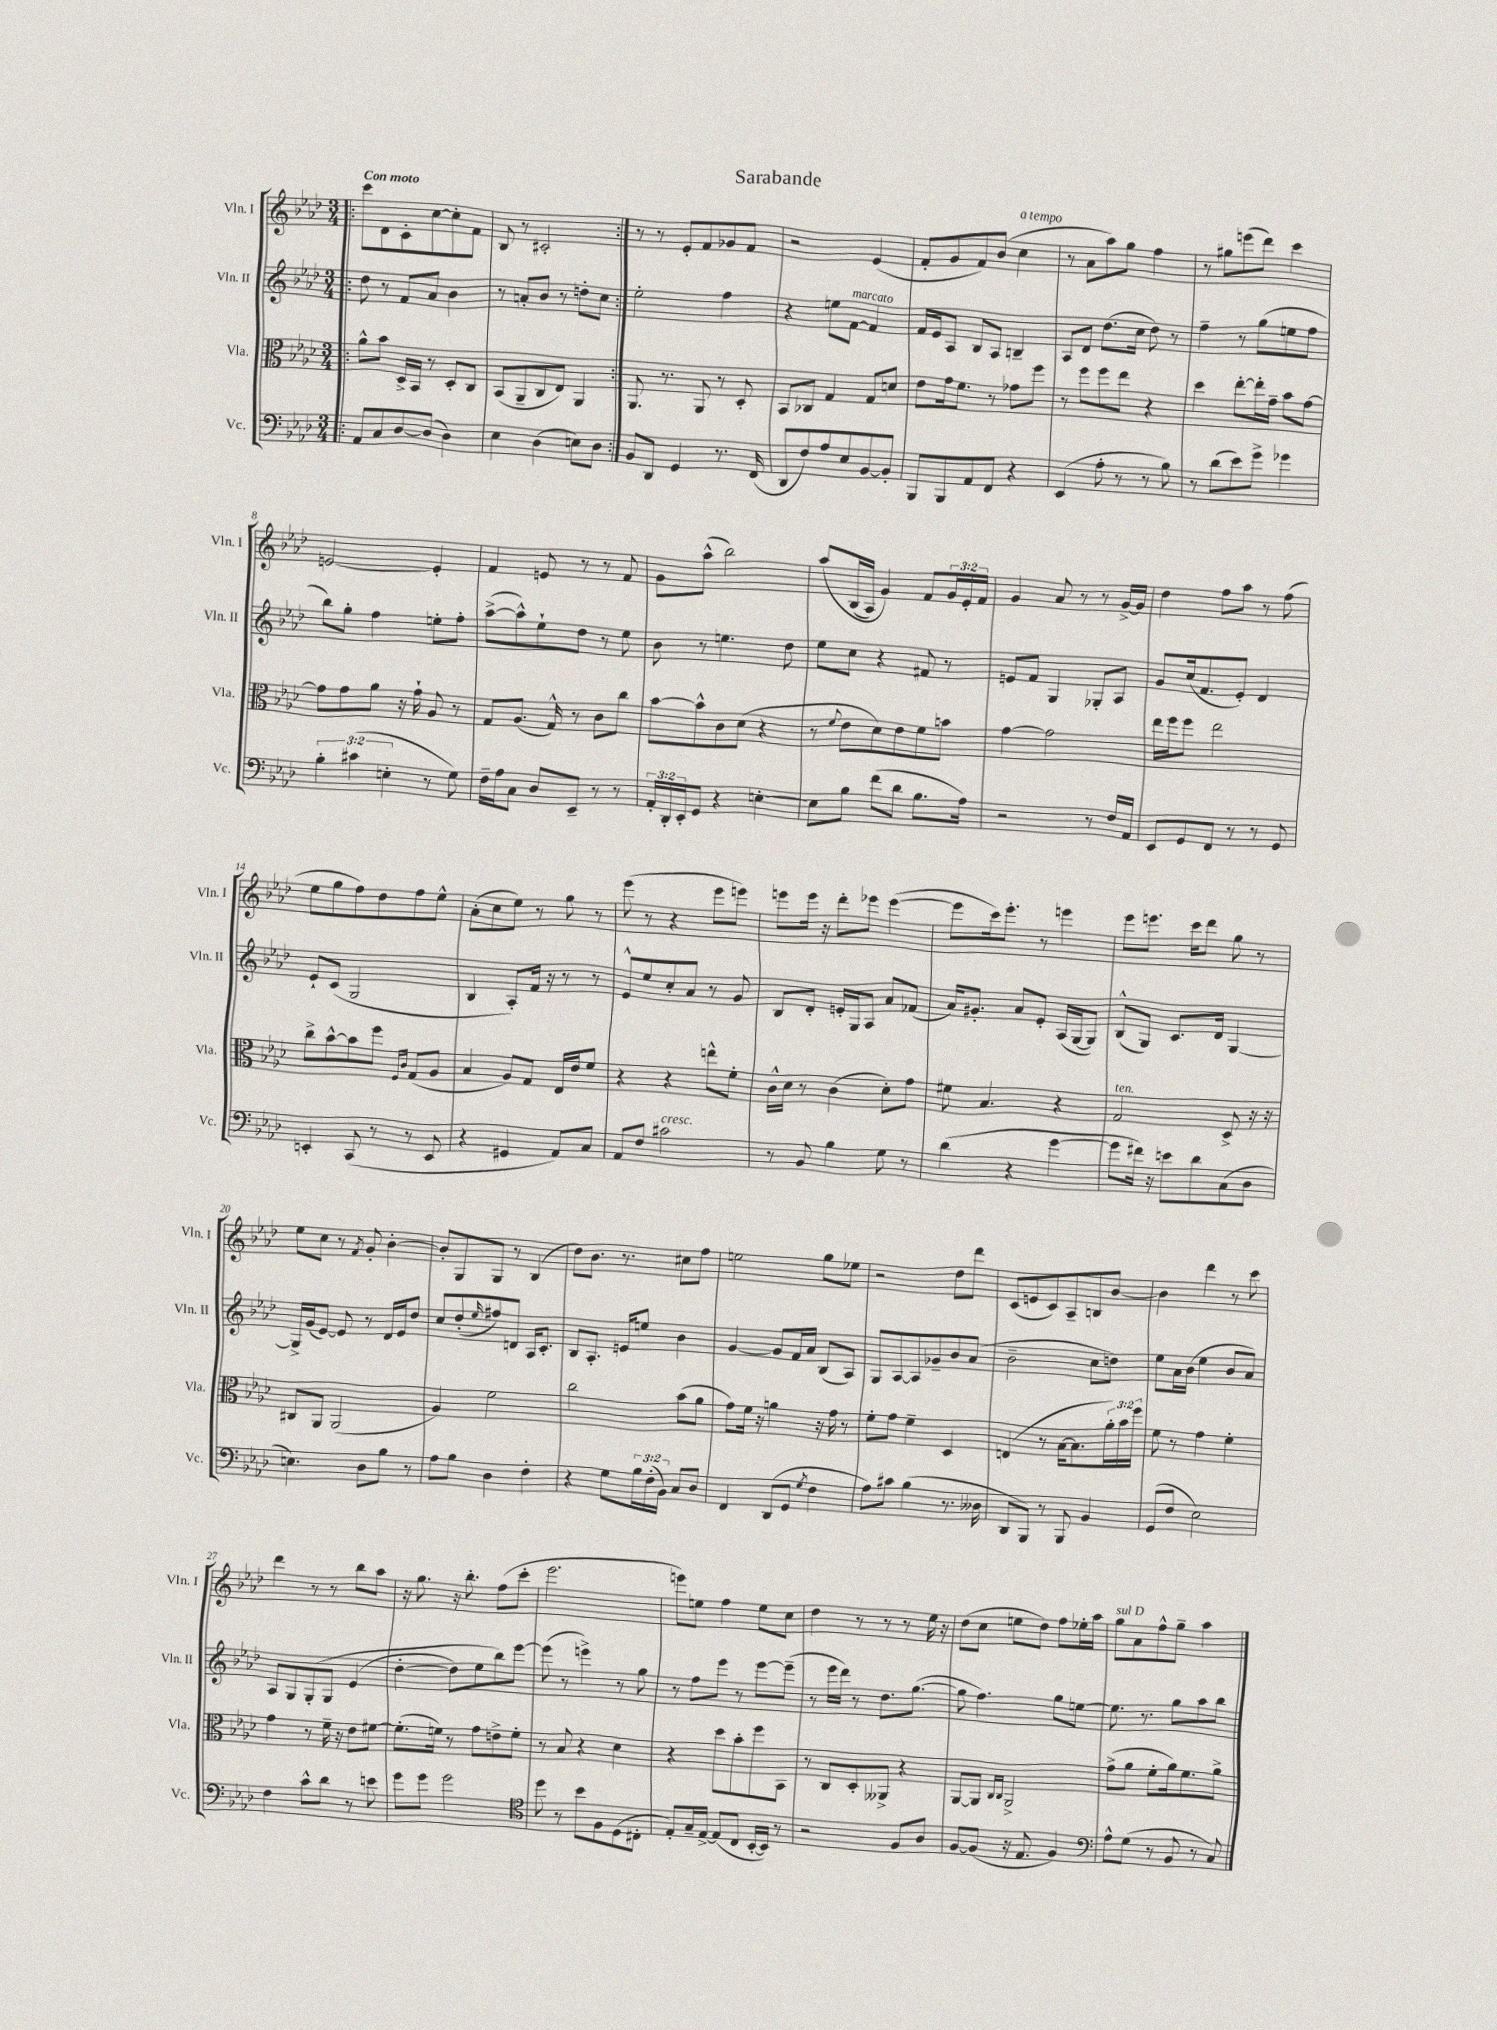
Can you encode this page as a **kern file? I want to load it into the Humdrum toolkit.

**kern	**kern	**kern	**kern
*part4	*part3	*part2	*part1
*staff4	*staff3	*staff2	*staff1
*I"Vc.	*I"Vla.	*I"Vln. II	*I"Vln. I
*I'Vc.	*I'Vla.	*I'Vln. II	*I'Vln. I
*clefF4	*clefC3	*clefG2	*clefG2
*k[b-e-a-d-]	*k[b-e-a-d-]	*k[b-e-a-d-]	*k[b-e-a-d-]
*M3/4	*M3/4	*M3/4	*M3/4
=1!|:	=1!|:	=1!|:	=1!|:
!	!	!	!LO:TX:a:B:t=Con moto
8AA-/L	8a-^^\L	8dd-\	8ccc\L
8C/	8b-\J	8r	8d-\
[8D-/	16D-^/LL	8f/L	8c'\
.	16BB-/JJ	.	.
(8D-/J]	8r	8a-/J	[8cc\
4D-\)	8D-'/L	4b-\	8cc'\]
.	8C/J	.	8f\J
=2	=2	=2	=2
4E-\	(8BB-/L	8r	8B-/
.	8AA-~/	8an'/L	8r
(4D-\	8C/	8b-/J	2c#X'/
.	8E-/J)	8r	.
8En\L)	4AA-/	8ddn'\L	.
8D-\J	.	8cc\J	.
=3:|!	=3:|!	=3:|!	=3:|!
8BB-/L	8.AA-/	2ee-'\	8r
8DD-/J	.	.	8r
.	8.r	.	.
4GG/	.	.	8e-'/L
.	8AA-/	.	8f/
8.r	8r	4ff\	8g-X/
.	8D-'/	.	8f/J
(16FF/	.	.	.
=4	=4	=4	=4
8DD-/L	8BB-/L	4r	2r
8F/)	8C-X/J	.	.
8A-/	4G/	8een\L	.
!	!	!LO:TX:a:i:t=marcato	!
8E-/	.	[8f\J	.
[8BB-/	8G/L	4f/]	(4e-/
8BB-'/J]	8dn/J	.	.
=5	=5	=5	=5
8BBB-/L	8e-\L	16f/LL	8f'/L
.	.	16e-/J	.
8BBB-/	16g\k	8A-/J	8g/
.	8.f\J	.	.
8AA-/	.	8B-/L	8f/)
8FF/J	8r	8A-/J	(8b-/J
!	!	!	!LO:TX:a:i:t=a tempo
4r	8g-X\L	4Bn~/	4cc\
.	8ff\J	.	.
=6	=6	=6	=6
(4EE-/	8r	8A-/L	8r
.	8ff\L	8d-/J	8a-\L
8A-'\	8ff\	(8.dd-\L	8aa-\)
8r	8ee-\J	.	8gg\J
.	.	16cc\Jk	.
8r	4r	8dd-\)	4ff\
8B-\)	.	8r	.
=7	=7	=7	=7
8r	4dd-\	4ff~\	8r
(8d-\L	.	.	8gg#X\L
8e-\)	[8ee-'\L	8r	(8eeen\
8g^\J	16ee-'\L]	(8gg\L	8ddd-\J)
.	16g~\JJ	.	.
4g-X\	8b-\L	8een\	4ccc\
.	[8g\J	8ff\J	.
!!LO:LB:g=z
=8	=8	=8	=8
6B-'\	8g\L]	8bb-\L)	[2en/
.	8g\	8gg'\J	.
(6c#X\	.	.	.
.	8a-\J	4ff\	.
6En'\	.	.	.
.	16r	.	.
.	16g`\	.	.
8r	8A-/	8een'\L	4e'/]
8G\)	8r	8ff'\J	.
=9	=9	=9	=9
16F~\LL	8G/L	([8aa-^\L	4f/
16A-\J	.	.	.
8C\J	(8.A-/J	8aa-^^\])	.
8D-/L	.	8ee-`\	8en/
.	16G^^/)	.	.
8EE-~/J	8r	8dd-\J	8r
8r	8c\L	8r	8r
8r	8cc\J	8ee-\	8f/
=10	=10	=10	=10
24AA-'/LL	[8b-\L	8b-\	8g\L
24DD-'/	.	.	.
24EE-'/J	.	.	.
8GG/J	8b-^^\]	8r	(8aa-^^\J
4r	8c\	4.een\	2bb-\)
.	(8d-\J	.	.
[4En'\	4r	.	.
.	.	8dd-\	.
=11	=11	=11	=11
8E\L]	8r	8ee-\L	(8aa-/L
.	8qqf/	.	.
8B-\J	8e-\L	8cc\J	(16B-/L
.	.	.	16A-/JJ)
(8f\L	8d-\)	4r	4g/)
8d-\J	8e-\	.	.
8.B-\L	8f\	8f#X/	8f/L
.	8bn\J	8r	24g/L
.	.	.	24e-'/
16A-\Jk)	.	.	.
.	.	.	24f/JJ
=12	=12	=12	=12
2r	[4g\	8en/L	4g/
.	.	8f/J	.
.	2g\]	4G/	8a-/
.	.	.	8r
8r	.	8G-X'/L	8r
16F/LL	.	8A-/J	[16g^/LL
16AA-/JJ	.	.	16g/JJ]
=13	=13	=13	=13
8EE-/L	16ee-\LL	8g/L	4dd-\
.	16ff\J	.	.
8GG/	8ff\J	(16cc/k	.
.	.	8.f/	.
8FF/J	2ee-\	.	8ff\L
8r	.	8e-'/J)	8aa-\J
8r	.	4d-/	8r
8GG/	.	.	(8ff\
!!LO:LB:g=z
=14	=14	=14	=14
4EEn'/	8cc^\L	8e-`/L	8ee-\L
.	[8b-^^\	(8c/J	8gg\
(8CC/	8b-\]	2G/	8ff\)
8r	8ff\J	.	8dd-\
.	16qqF/LL	.	.
.	16qqc/JJ	.	.
8r	(8G/L	.	8ff\
8EE/	8A-/J	.	8ee-^^\J
=15	=15	=15	=15
4r	4B-/	4B-/	(8a-'\L
.	.	.	8cc\
4GG#X/	8A-/L)	8A-'/L)	8ee-\J)
.	8G/J	16f/Jk	8r
.	.	16r	.
8AA-/L)	16E-/LL	8r	8gg\
.	16e-/J	.	.
8C/J	8f/J	8r	8r
=16	=16	=16	=16
8AA-/L	4r	8e-^^/L	(8eee-\
8F/J	.	8ee-/	8r
!LO:TX:a:i:t=cresc.	!	!	!
2c#X\	4r	8cc'/	4r
.	.	8a-/J	.
.	8een^^\L	8r	8eee-\L
.	8f'\J	8g/	8eeen\J)
=17	=17	=17	=17
8r	16c^^\LL	8B-/L	8eeen\L
.	16d-\JJ	.	.
8BB-/	8r	8d-'/J	16eee\Jk
.	.	.	16r
4B-\	(4c\	16en'/LL	8ddd-'\L
.	.	16G/J	.
.	.	8A-/J	8eee-X\J
8G\	8d-'\L)	8a-/L	([4eee-\
8r	8g\J	(8f-X/J	.
=18	=18	=18	=18
(4d-\	8f#X\	16a-/KL)	8eee-\L]
.	.	8.g#X'/J	.
.	4.B-/	.	16ccc\k)
.	.	.	8.eee-'\J
4r	.	8a-/L	.
.	.	8e-'/J	8r
[4g\	4r	(16A-/LL	4eeen\
.	.	[16G/J	.
.	.	8G/J])	.
=19	=19	=19	=19
!	!LO:TX:a:i:t=ten.	!	!
8g\L]	2G/	(8B-^^/L	8eee-\L
16f#X\Jk)	.	8G/J)	8.eeen\J
16r	.	.	.
8en\L	.	8.c/L	.
.	.	.	16ccc\KL
8d-\	.	.	8ddd-\J
.	.	16d-/Jk	.
(8C\	8D-^/	[4G/	8gg\
8D-\J	16r	.	8r
.	16r	.	.
!!LO:LB:g=z
=20	=20	=20	=20
4.En\)	8C#X/L	16G^/LL]	8ee-\L
.	.	(16g/J	.
.	8AA-/J	[8e-/J)	8cc\J
.	(2AA-/	8e-/]	8r
.	.	.	8qf/
8D-\L	.	8r	8g'/
8B-\J	.	16d-/LL	[4b-'\
.	.	16e-/J	.
8r	.	8dd-/J	.
=21	=21	=21	=21
8A-\L	4A-/)	8cc/L	8b-'/L]
8B-\J	.	(8dd-'/	8G/
.	.	16qqee-/	.
4D-\	2f\	8ff#X/)	8G/J
.	.	8dn/J	8r
4F'\	.	16A-/KL	(4B-/
.	.	8.c'/J	.
=22	=22	=22	=22
4r	2cc\	8B-/L	8dd-\L)
.	.	8.A-'/J	8.b-\J
8G\L	.	.	.
.	.	16en/KL	8.r
24B-\L	.	8een/J	.
(24F'\	.	.	.
24BB-\JJ)	.	.	.
8C/L	(8b-\L	4b-\	8cc#X\L
8D-/J	8a-\J	.	8ff\J
=23	=23	=23	=23
4FF/	8g\L)	[4g/	2een\
.	16f\Jk	.	.
.	16r	.	.
(8DD-/L	4an\	8g/L]	.
8GG/J	.	16f/L	.
.	.	16a-/JJ	.
8qG/	.	.	.
4F\	16r	(8B-/L	8gg\L
.	16g\	.	.
.	8r	8A-/J)	8ee-X\J
=24	=24	=24	=24
8A-\L)	8f'\L	8G/L	2r
8c#X\J	8g\J	[8A-/	.
(4B-\	4f~\	8A-/]	.
.	.	8g-X~/	.
8.r	4D-/	8b-/	8dd-\L
.	.	(8a-/J	8ddd-\J
16D--X\	.	.	.
=25	=25	=25	=25
8DD-/L	(4En/	2b-~\	(8c/L
8BBB-/J)	.	.	8en/
8r	8r	.	8c/)
8BBB-/	[16B-\KL	.	8A-~/
.	8.B-\]	.	.
4BB-/	.	8cc\L	8Bn/
.	24a-'\L)	8ddn\J)	[8b-/J
.	24b-\	.	.
.	24ff\JJ	.	.
=26	=26	=26	=26
(8GG/L	8f\	8ee-\L	4b-\]
8F/J	8r	16a-\L	.
.	.	(16b-\JJ	.
2E-\)	4g\	4ee-\	4ddd-\
.	4f'\	8b-/L	8r
.	.	8a-/J)	8ccc\
!!LO:LB:g=z
=27	=27	=27	=27
4F\	4g\	8A-/L	4ddd-\
.	.	8G/	.
8c^^\L	8r	(8G'/	8r
8d-\J	16f~\	8G/J	8r
.	16r	.	.
8r	8e-\L	(4e-/	8bb-\L
8en\	[8f#X\J	.	8aa-\J
=28	=28	=28	=28
8g\L	(8.f#'\L]	[4dd-'\	16r
.	.	.	8.gg\
8g\J	.	.	.
.	16fn\Jk)	.	.
2g\	8r	8dd-\L])	16r
.	.	.	8.bb-'\
.	8g\L	8ee-\	.
.	8en^\	8bb-\)	(8ff\L
.	8f'\J	[8eee-\J	8ccc'\J
=29	=29	=29	=29
*clefC4	*	*	*
8dd-\	8r	(8eee-\]	2.eee-\
8r	8B-/	8r	.
8b-\L	4r	4eeen^\)	.
8F\	.	.	.
(8D-\	4d-\	8r	.
8C#X'\J	.	8gg\	.
=30	=30	=30	=30
8E-'/L)	4r	8r	8eeen\L)
16G~/L	.	8ff\L	8een\J
[16E-^/JJ	.	.	.
(8E-/L]	8dd-\L	8eee-\J	4ff\
8C/J	8b-'\	8r	.
[16BB-'/LL	8ff\	[8eee-\L	8ee\L
16BB-/JJ])	.	.	.
8r	8BB-\J	(8eee-~\J]	8cc\J
=31	=31	=31	=31
2r	8r	8r	4dd-\
.	8C/L	16eee-\LL	.
.	.	16ddd-\JJ)	.
.	8D-'/	8r	8r
.	8AA--X^/J	8.dd-\L	8r
8F/L	4r	.	8r
.	.	([8.gg\J	.
8A-/J	.	.	16ee-\
.	.	.	16r
=32	=32	=32	=32
[8F/L	[8AA-/L	8gg\]	(8dd-\L
(8F/J]	8AA-/J]	4.ff\)	8cc\J
.	16qqC/LL	.	.
.	16qqC/JJ	.	.
16r	2AA-^/	.	8een\L
8.E-/	.	.	.
.	.	.	8dd-\J)
4F/)	.	8gg\L	8ff\L
.	.	[8een\J	16ee-X'\L
.	.	.	16aa-\JJ
=33	=33	=33	=33
*clefF4	*	*	*
!	!	!	!LO:TX:a:i:t=sul D
8A-^^\L	(8g^\L	8.ee\]	8gg\L
(8G\J	8a-\J	.	8a-\
.	.	8.r	.
8r	8f'\L	.	8ff^^\
8BB-/	16a-\k)	8gg\L	8gg~\J
.	8.f\	.	.
8r	.	8aa-\	4aa-\
8C/)	8a-^\J	8bb-\J	.
==	==	==	==
*-	*-	*-	*-
